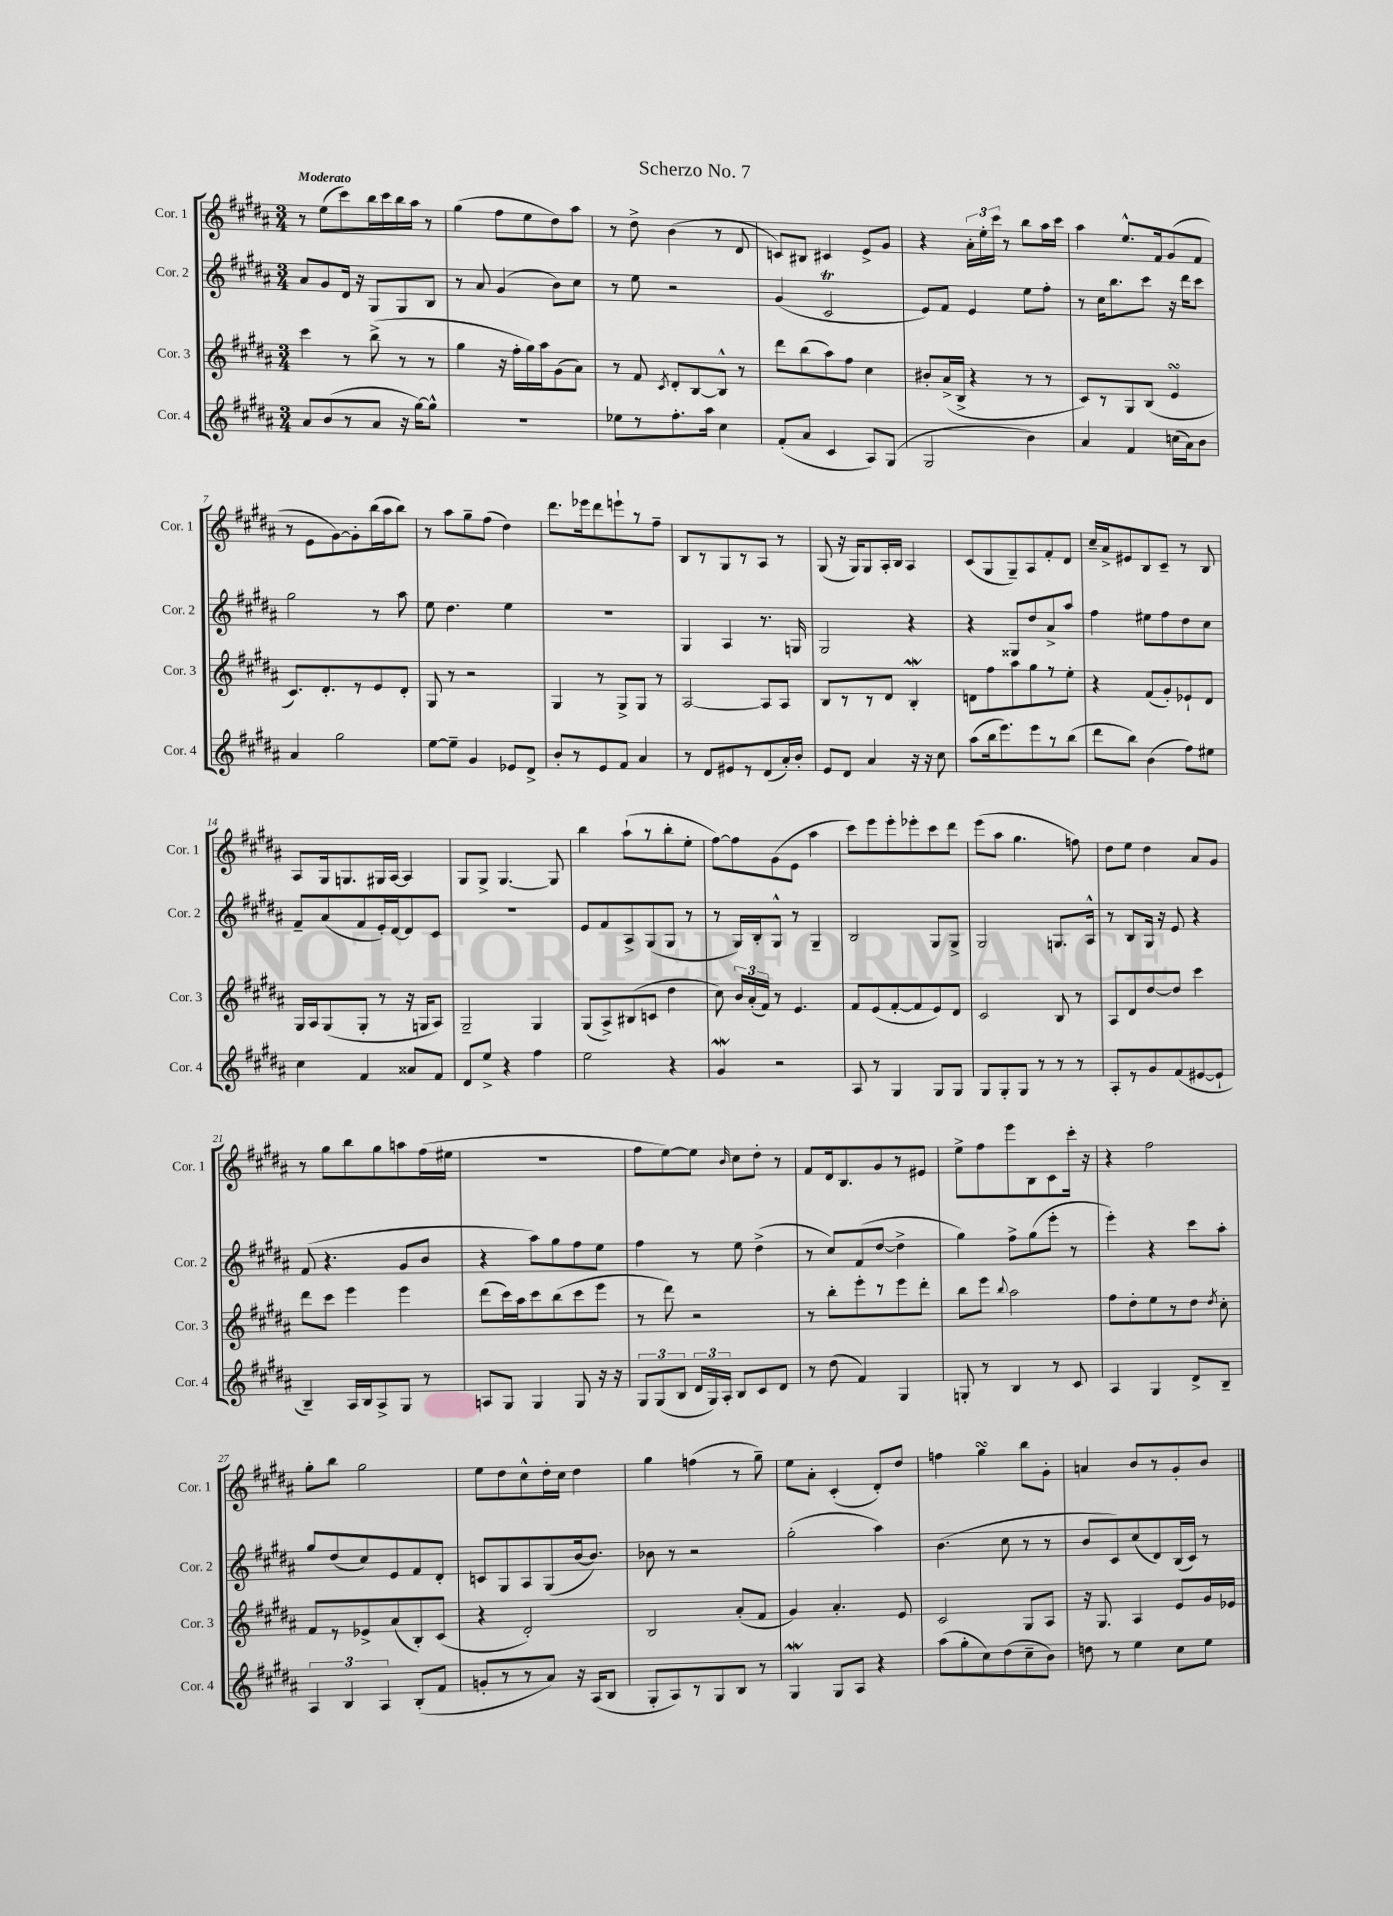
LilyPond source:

\header { title = "Scherzo No. 7" }
<<
\new StaffGroup <<
\new Staff = "s0" \with { instrumentName = "Cor. 1" shortInstrumentName = "Cor. 1" } {
    \clef treble \key b \major \numericTimeSignature \time 3/4 \tempo "Moderato"
    \autoBeamOff r8 e''8[( cis'''8) b''16 cis'''16 b''16 ais''16] r8 |
    gis''4( fis''8[ e''8 dis''8) ais''8] |
    r8 dis''8-> b'4( r8 dis'8 |
    c'8[) bis8] cis'4 e'8[-> gis'8] |
    r4 \tuplet 3/2 { ais'16[-. e''16-. cis'''16] } r8 b''8[ ais''16 cis'''16] |
    ais''4 e''8.[-^ fis'16 gis'8( fis'8] |
    r8 e'8[ gis'8~) gis'8-. b''16( ais''16 b''8]) |
    r8 ais''8[ gis''8-- fis''8]( dis''4) |
    dis'''8.[ ees'''16 dis'''8 e'''8-! r8 fis''8]-- |
    b8[ r8 gis8 r8 ais8] r8 |
    gis8( r16 gis16[) gis8 ais16-. b16] ais4 |
    cis'8[( gis8 gis8--) ais8 fis'8-. dis'8] |
    cis''16[-- ais'16-> eis'8 b8 cis'8]-- r8 b8 |
    ais8[ gis16 g8. gis16 ais16]~ ais4 |
    gis8[ gis8]-> gis4.~ gis8 |
    b''4 ais''8[-!( r8 b''8-. e''8]-. |
    fis''8[~) fis''8 gis'8( e'8] ais''4 |
    cis'''8[) e'''8 e'''8-. ees'''8-. cis'''8 dis'''8] |
    e'''8[( ais''8] gis''4. f''8) |
    dis''8[ e''8] dis''4 ais'8[ gis'8] |
    r8 gis''8[ b''8 gis''8 a''8 fis''16( eis''16] |
    R2. |
    fis''8[ e''8~) e''8] \grace { b'16 } cis''8[ dis''8]-. r8 |
    fis'8[ dis'16 b8. gis'8 r8 eis'8] |
    e''8[-> fis''8 e'''8 b8 cis'8 cis'''16]-. r16 |
    r4 fis''2 |
    gis''8[-. b''8] gis''2 |
    e''8[ dis''8 cis''8-^ dis''16-. cis''16] dis''4 |
    gis''4 f''4( r8 gis''8--) |
    e''8[ ais'8]-. cis'4-.( dis'8[-.) dis''8] |
    f''4 gis''4\turn b''8[ gis'8]-. |
    a'4 b'8[ r8 gis'8-. b'8] \bar "|." |
}
\new Staff = "s1" \with { instrumentName = "Cor. 2" shortInstrumentName = "Cor. 2" } {
    \clef treble \key b \major \numericTimeSignature \time 3/4
    \autoBeamOff ais'8[ gis'8 dis'16] r16 gis8[ gis8 b8] |
    r8 ais'8 gis'4( b'8[) cis''8] |
    r8 e''8 r2 |
    gis'4( cis'2\trill |
    e'8[) fis'8] e'4 e''8[ fis''8]-. |
    r8 cis''16[ b''8. cis'''8] r16 dis'''16[ cis'''8] |
    gis''2 r8 ais''8 |
    e''8 dis''4. e''4 |
    R2. |
    gis4 ais4 r8. g16 |
    gis2 r4 |
    r4 gisis8[ dis''8 ais'8-> ais''8] |
    fis''4 eis''8[ fis''8 dis''8 cis''8] |
    fis'8[-- ais'8( fis'8 e'16-.) dis'16~ dis'8 cis'8] |
    R2. |
    e'8[ fis'8 ais8-> gis8( gis8] r8 |
    r8 gis16[) b16-. gis8]-^ r8 gis4-- |
    b2 gis8[ gis8]-> |
    gis2 g8.[ ais16]-^ |
    r8 b8[ gis16] r16 e'8 r4 |
    fis'8( r4. gis'8[ b'8] |
    r4 ais''8[) gis''8 fis''8 e''8] |
    fis''4 r8 e''8 dis''4->( |
    r8 cis''8[) fis'8( dis''8]~ dis''4-> |
    gis''4) fis''8[-> gis''8( e'''8]-. r8 |
    e'''4-.) r4 cis'''8[ ais''8]-. |
    gis''8[ dis''8( cis''8) e'8 fis'8 dis'8]-. |
    c'8[ gis8 ais8 gis8( b'16~ b'8.]) |
    bes'8 r8 r2 |
    gis''2-.( ais''4) |
    b'4.( cis''8 r8 r8 |
    b'8[ cis'8) cis''8( dis'8) b16( cis'16]) r8 \bar "|." |
}
\new Staff = "s2" \with { instrumentName = "Cor. 3" shortInstrumentName = "Cor. 3" } {
    \clef treble \key b \major \numericTimeSignature \time 3/4
    \autoBeamOff cis'''4 r8 b''8->( r8 r8 |
    gis''4 r16 fis''16[-. gis''16) ais''16 gis'8( ais'8]) |
    r8 fis'8 \acciaccatura { cis'8 } dis'8[-. b8~ b8]-^ r8 |
    dis'''8[ b''8( ais''8) fis''8] cis''4 |
    bis'8[-. ais'16->( b16]-> r4 r8 r8 |
    cis'8[) r8 gis8 b8]( e'4\turn |
    cis'8.[) dis'8.-. r8 e'8 dis'8]-. |
    gis8 r8 r2 |
    gis4 r8 gis8[-> gis8] r8 |
    ais2~ ais8[ ais8] |
    b8[ r8 r8 dis'8] b4-.\mordent |
    d'8[ fis''8 ais''8 gis''8 r8 e''8]-. |
    r4 fis'8[( gis'8-.) ees'8-! dis'8] |
    gis16[ ais16 gis8( gis8]-. r8 r16 g16[ ais8]) |
    gis2-- gis4 |
    gis8[( ais8->) bis8( c'8] dis''4 |
    cis''8) \tuplet 3/2 { b'16[ ais'16-.( fis'16]) } r8 e'4. |
    fis'8[ e'8( fis'8~-. fis'8 e'8) dis'8] |
    cis'2 b8 r8 |
    ais8[ dis'8 dis''8~ dis''8] cis'''4 |
    dis'''8[ cis'''8] e'''4 e'''4 |
    dis'''8[( cis'''16) ais''16 cis'''8 b''8( cis'''8 e'''8] |
    r8 dis'''8) r2 |
    r8 b''8[-. e'''8-. r8 e'''8 dis'''8]-. |
    b''8[ e'''8] \appoggiatura { b''8 } ais''2 |
    fis''8[ dis''8-. e''8 r8 dis''8] \acciaccatura { dis''8 } cis''8-. |
    fis'8[ r8 ees'8-> ais'8( b8-.) cis'8]( |
    r4 dis'2-.) |
    b2 ais'8[-.( fis'8] |
    gis'4) ais'4.-. e'8 |
    cis'2 gis8[ ais8] |
    r16 gis8. ais4 e'8[ gis'16 ees'16] \bar "|." |
}
\new Staff = "s3" \with { instrumentName = "Cor. 4" shortInstrumentName = "Cor. 4" } {
    \clef treble \key b \major \numericTimeSignature \time 3/4
    \autoBeamOff ais'8[ b'8( r8 ais'8] r16 gis''16[~) gis''8]-^ |
    R2. |
    ees''8[ r8 fis''8.-. ais''16] cis''4 |
    fis'8[-.( ais'8] cis'4 ais8[) gis8]( |
    gis2 b'4) |
    ais'4 fis'4 c''16[( ais'16) b'8] |
    ais'4 gis''2 |
    e''8[~ e''8]-- gis'4 ees'8[ dis'8]-> |
    b'8[-. r8 e'8 fis'8] ais'4 |
    r8 dis'8[ eis'8 r8 dis'8( ais'16-.) b'16]-. |
    e'8[ dis'8] ais'4 r16 r16 cis''8 |
    ais''8[( b''16 e'''8.) e'''8 r8 b''8]( |
    dis'''8[ b''8]) b'4( fis''8[) eis''8] |
    cis''4 fis'4 aisis'8[ fis'8] |
    dis'8[ e''8]-> r4 fis''4 |
    e''2 r4 |
    gis'4\mordent r2 |
    ais8 r8 gis4 gis8[ gis8] |
    gis8[ gis8-. gis8] r8 r8 r8 |
    ais8[-. r8 gis'8 fis'8( eis'8~ eis'8]-! |
    b4--) ais16[ b16 ais8-> gis8] r8 |
    a8[ gis8] gis4 gis8 r16 r16 |
    \tuplet 3/2 { gis8[ gis8( b8] } \tuplet 3/2 { dis'16[ gis16) ais16]-. } b8[ cis'8 dis'8] |
    r8 dis''8( fis'4) gis4 |
    g8-. r8 b4 r8 cis'8 |
    ais4 gis4 dis'8[-> b8]-- |
    \tuplet 3/2 { ais4 b4 ais4 } b8[-.( fis'8] |
    g'8[-. r8 r8 ais'8]) r16 ais16[( b8] |
    gis8[-. ais8) r8 gis8 b8] r8 |
    gis4\mordent gis8[ ais8] r4 |
    ais''8[( gis''8-. cis''8) dis''8( cis''8-- b'8]) |
    d''8 r8 e''4 cis''8[ e''8] \bar "|." |
}
>>
>>
